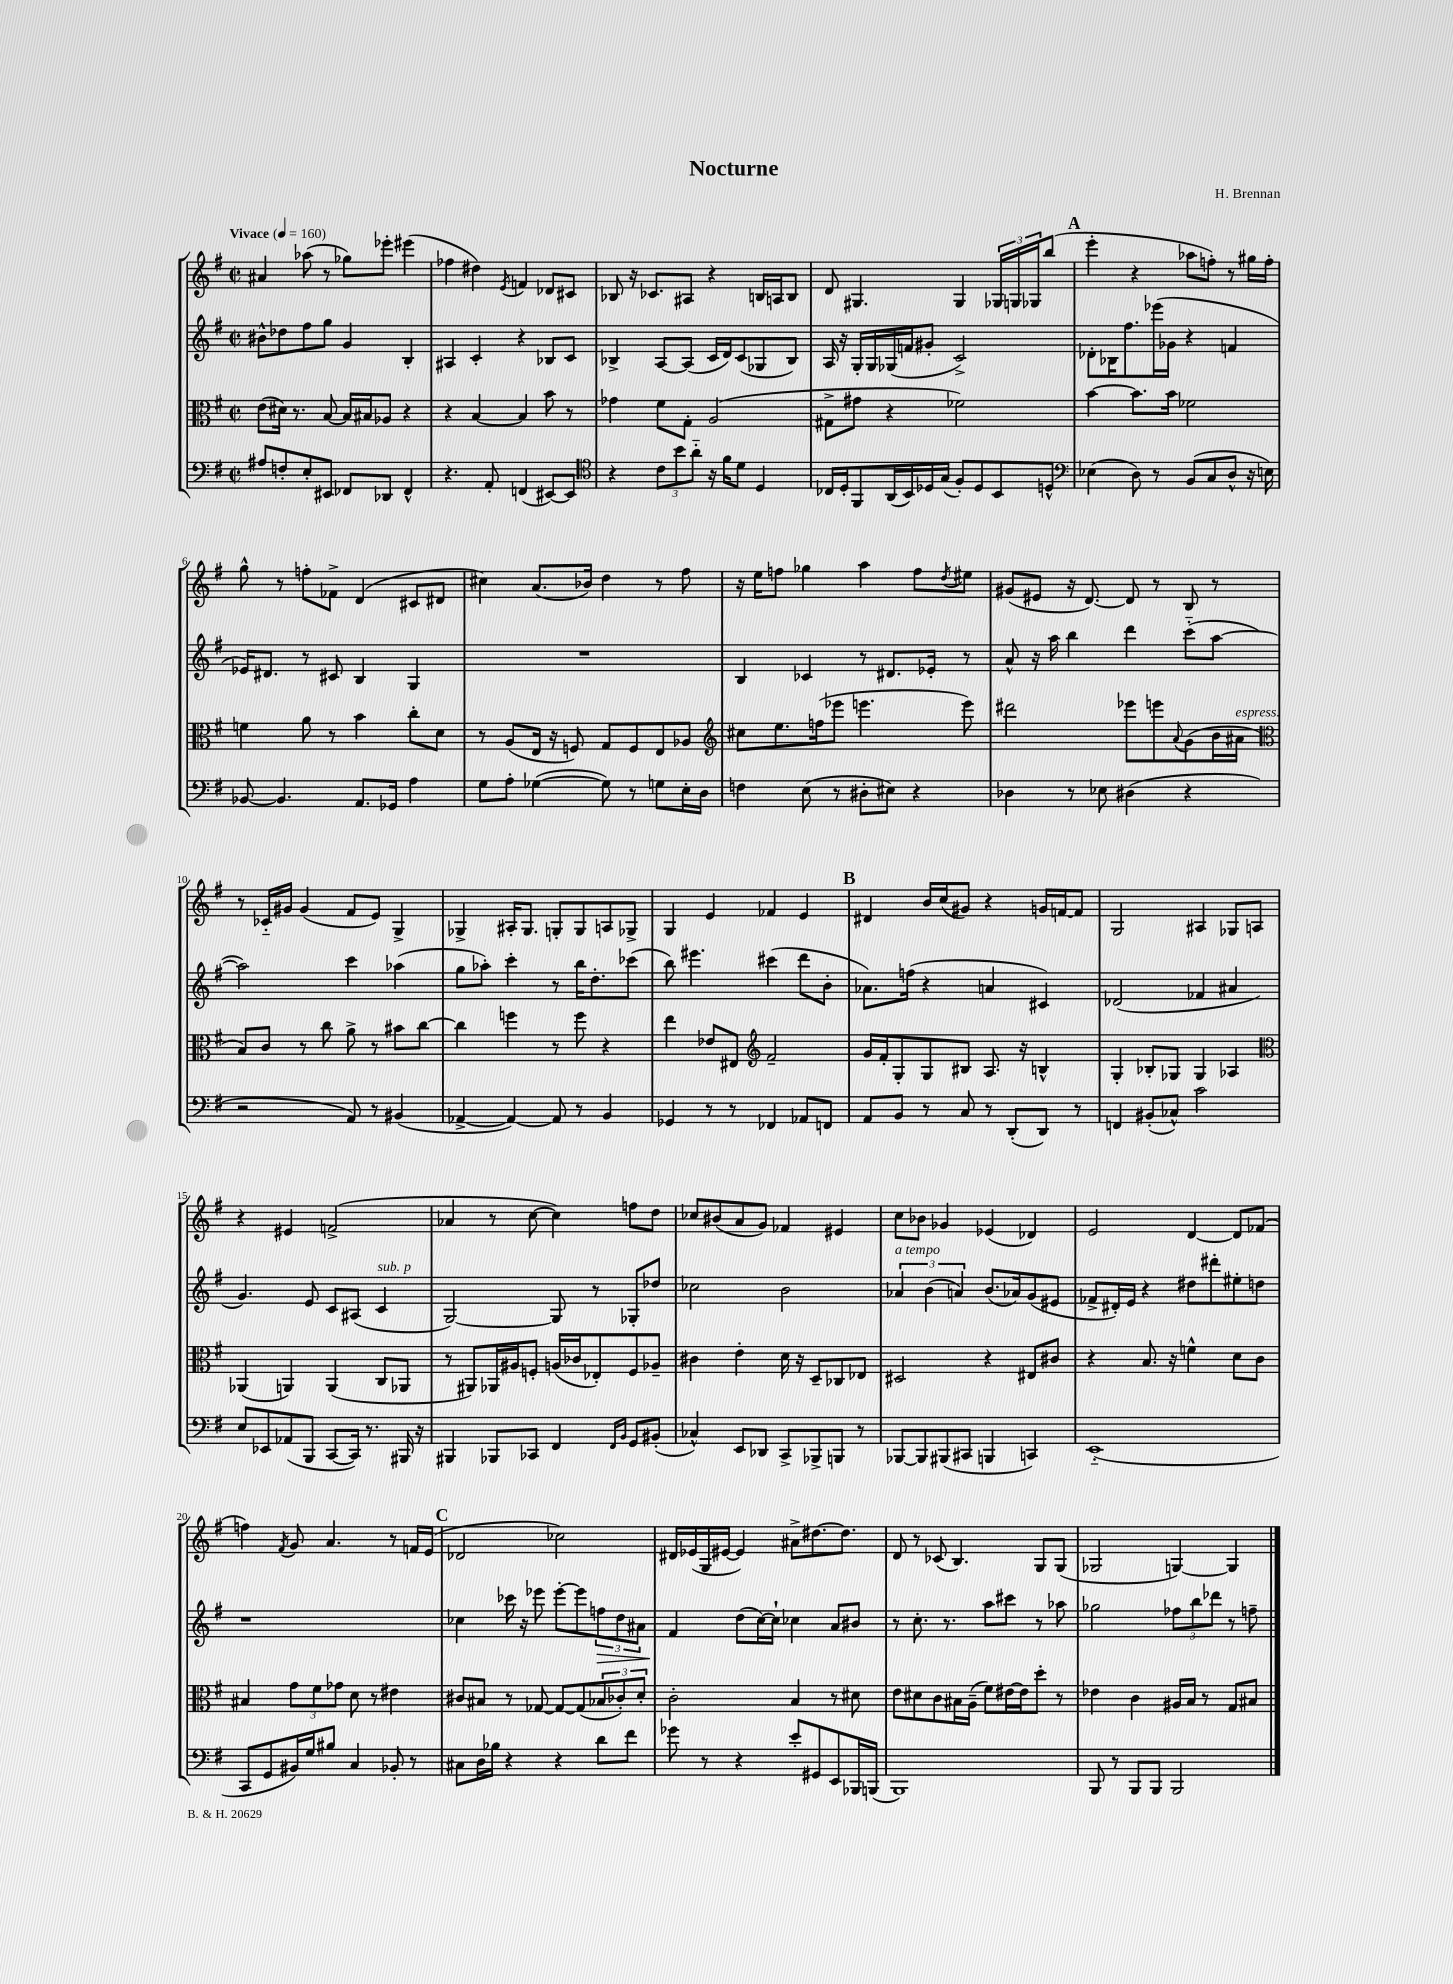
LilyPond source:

\header { title = "Nocturne" composer = "H. Brennan" }
<<
\new StaffGroup <<
\new Staff = "s0" {
    \clef treble \key g \major \defaultTimeSignature \time 2/2 \tempo "Vivace" 4 = 160
    ais'4 aes''8( r8 ges''8) ees'''8-. eis'''4( |
    fes''4 dis''4) \acciaccatura { e'8 } f'4 des'8 cis'8 |
    bes8 r16 ces'8. ais8 r4 b16 a16 b8 |
    d'8 gis4. gis4 \tuplet 3/2 { ges16 g16 ges16 } b''8( |
    \mark \markup { \bold "A" } e'''4-. r4 aes''8 f''8-.) r8 gis''16 f''16-. |
    g''8-^ r8 f''8-. fes'8-> d'4( cis'8 dis'8 |
    cis''4) a'8.( bes'16) d''4 r8 fis''8 |
    r16 e''16 f''8 ges''4 a''4 f''8 \acciaccatura { d''8 } eis''8 |
    gis'8( eis'8 r16 d'8.~) d'8 r8 b8 r8 |
    r8 ces'16-_ gis'16 gis'4( fis'8 e'8) g4-> |
    ges4-> ais16-. ges8. g8-. g8 a8 ges8-> |
    g4 e'4 fes'4 e'4 |
    \mark \markup { \bold "B" } dis'4 b'16 c''16( gis'8) r4 g'16 f'16~ f'8 |
    g2 ais4 ges8 a8 |
    r4 eis'4 f'2->( |
    aes'4 r8 c''8~ c''4) f''8 d''8 |
    ces''8 bis'8( a'8 g'8) fes'4 eis'4 |
    c''8 bes'8 ges'4 ees'4( des'4) |
    e'2 d'4~ d'8 fes'8( |
    f''4) \acciaccatura { fis'8 } g'8 a'4. r8 f'16 e'16( |
    \mark \markup { \bold "C" } des'2 ces''2) |
    dis'16 ees'16( g16 eis'16~ eis'4) ais'8-> dis''8.~ dis''8. |
    d'8 r8 ces'8( b4.) g8 g8( |
    ges2 g4~) g4 \bar "|." |
}
\new Staff = "s1" {
    \clef treble \key g \major \defaultTimeSignature \time 2/2
    bis'8-^ des''8 fis''8 g''8 g'4 b4-. |
    ais4 c'4-. r4 bes8 c'8 |
    bes4-> a8~ a8( c'16 d'16) c'8( ges8 bes8) |
    a16 r16 g16-. g16 ges16( f'16 gis'8-. c'2->) |
    \mark \markup { \bold "A" } des'8-. bes16 fis''8. ees'''16( ges'16 r4 f'4 |
    ees'16) dis'8. r8 cis'8 b4 g4 |
    R1 |
    b4 ces'4 r8 dis'8. ees'16-. r8 |
    a'8-^ r16 a''16 b''4 d'''4 c'''8-_( a''8~ |
    a''2) c'''4 aes''4( |
    g''8 aes''8-.) c'''4-. r8 b''16 d''8.-. ces'''8( |
    b''8) eis'''4. cis'''4( d'''8 b'8-. |
    \mark \markup { \bold "B" } aes'8.) f''16( r4 a'4 cis'4) |
    des'2( fes'4 ais'4 |
    g'4.) e'8 c'8 ais8( c'4^\markup { \italic "sub. p" } |
    g2~) g8 r8 ges8-. des''8 |
    ces''2 b'2 |
    \tuplet 3/2 { aes'4^\markup { \italic "a tempo" } b'4( a'4) } b'8.( aes'16) g'8( eis'8 |
    fes'8-> dis'16-.) e'16 r4 dis''8 dis'''8-. eis''8-. d''8 |
    r1 |
    \mark \markup { \bold "C" } ces''4 ces'''16 r16 ees'''8 ees'''8~-. ees'''8 \tuplet 3/2 { f''8\> d''8 ais'8 } |
    fis'4\! d''8( c''16~) c''16-! ces''4 a'8 bis'8 |
    r8 c''8.-. r8. a''8 cis'''8 r8 aes''8 |
    ges''2 \tuplet 3/2 { fes''8 b''8 des'''8 } r8 f''8-- \bar "|." |
}
\new Staff = "s2" {
    \clef alto \key g \major \defaultTimeSignature \time 2/2
    e'8( dis'16) r8. b8~ b16 bis16 aes8 r4 |
    r4 b4~ b4 b'8 r8 |
    ges'4 fis'8 g8-. a2( |
    gis8-> gis'8 r4 fes'2) |
    \mark \markup { \bold "A" } b'4~ b'8. b'16 fes'2 |
    f'4 a'8 r8 b'4 c''8-. d'8 |
    r8 a8( e16 r16 f8) g8 f8 e8 aes8 |
    \clef treble cis''8 e''8. f''16( ees'''8 e'''4. e'''8) |
    dis'''2 ees'''8 e'''8 \appoggiatura { a'8 } g'8( b'16 ais'16^\markup { \italic "espress." } |
    \clef alto b8) c'8 r8 c''8 a'8-> r8 bis'8 c''8~ |
    c''4 f''4 r8 f''8 r4 |
    e''4 ees'8 eis8 \clef treble fis'2-- |
    \mark \markup { \bold "B" } g'16 fis'16-. g8-. g8 bis8 a8. r16 b4-^ |
    g4-. bes8-. ges8 ges4 aes4 |
    \clef alto aes,4( a,4) a,4( c8 aes,8 |
    r8 ais,8) aes,16 ais16 f8-. a16( ces'16 ees8-.) f8 aes8-- |
    cis'4 e'4-. d'16 r16 d8-- ces8 ees8 |
    dis2 r4 eis8 cis'8 |
    r4 b8. r16 f'4-^ d'8 c'8 |
    bis4 \tuplet 3/2 { g'8 fis'8 ges'8 } d'8 r8 eis'4 |
    \mark \markup { \bold "C" } cis'8 bis8 r8 ges8~ ges8~ ges8( \tuplet 3/2 { bes8 ces'8-.) d'8-. } |
    c'2-. b4 r8 dis'8 |
    e'8 dis'8 c'8 bis16 a16--( fis'8) eis'16~ eis'16 d''8-. r8 |
    ees'4 c'4 ais16 b16 r8 g8 bis8 \bar "|." |
}
\new Staff = "s3" {
    \clef bass \key g \major \defaultTimeSignature \time 2/2
    ais8 f8-. e8-. eis,8 fes,8 des,8 fes,4-^ |
    r4. a,8-. f,4( eis,8~) eis,8 |
    \clef tenor r4 \tuplet 3/2 { c'8 b'8 a'8-_ } r16 fis'16 d'8 d4 |
    ces16 d16-. fis,8 a,16( b,16) des16 g16( fis8-.) des8 b,8 d8-^ |
    \mark \markup { \bold "A" } \clef bass ees4( d8) r8 b,8( c8 d8-^ r16 e16) |
    bes,8~ bes,4. a,8. ges,16 a4 |
    g8 a8-. ges4~( ges8) r8 g8 e16-. d16 |
    f4 e8( r8 dis8-. eis8) r4 |
    des4 r8 ees8 dis4( r4 |
    r2 a,8) r8 bis,4( |
    aes,4~-> aes,4~) aes,8 r8 b,4 |
    ges,4 r8 r8 fes,4 aes,8 f,8 |
    \mark \markup { \bold "B" } a,8 b,8 r8 c8 r8 d,8-.( d,8) r8 |
    f,4 bis,8-.( ces8-^) c'2 |
    e8 ees,8 aes,8( b,,8 c,8~ c,16) r8. bis,,16 r16 |
    bis,,4 bes,,8 ces,8 fis,4 \grace { fis,16 b,16 } g,8 bis,8-.( |
    ces4-^) e,8 des,8 c,8-> bes,,8-> b,,8 r8 |
    bes,,8~ bes,,8 bis,,8( cis,8 b,,4 c,4) |
    e,1-_( |
    c,8 g,8 bis,16) g16 bis8 c4 bes,8-. r8 |
    \mark \markup { \bold "C" } cis8 d16 bes16 r4 r4 d'8 fis'8 |
    ges'8 r8 r4 e'8-. gis,8 e,8 bes,,16 b,,16( |
    b,,1) |
    b,,8 r8 b,,8 b,,8 b,,2 \bar "|." |
}
>>
>>
